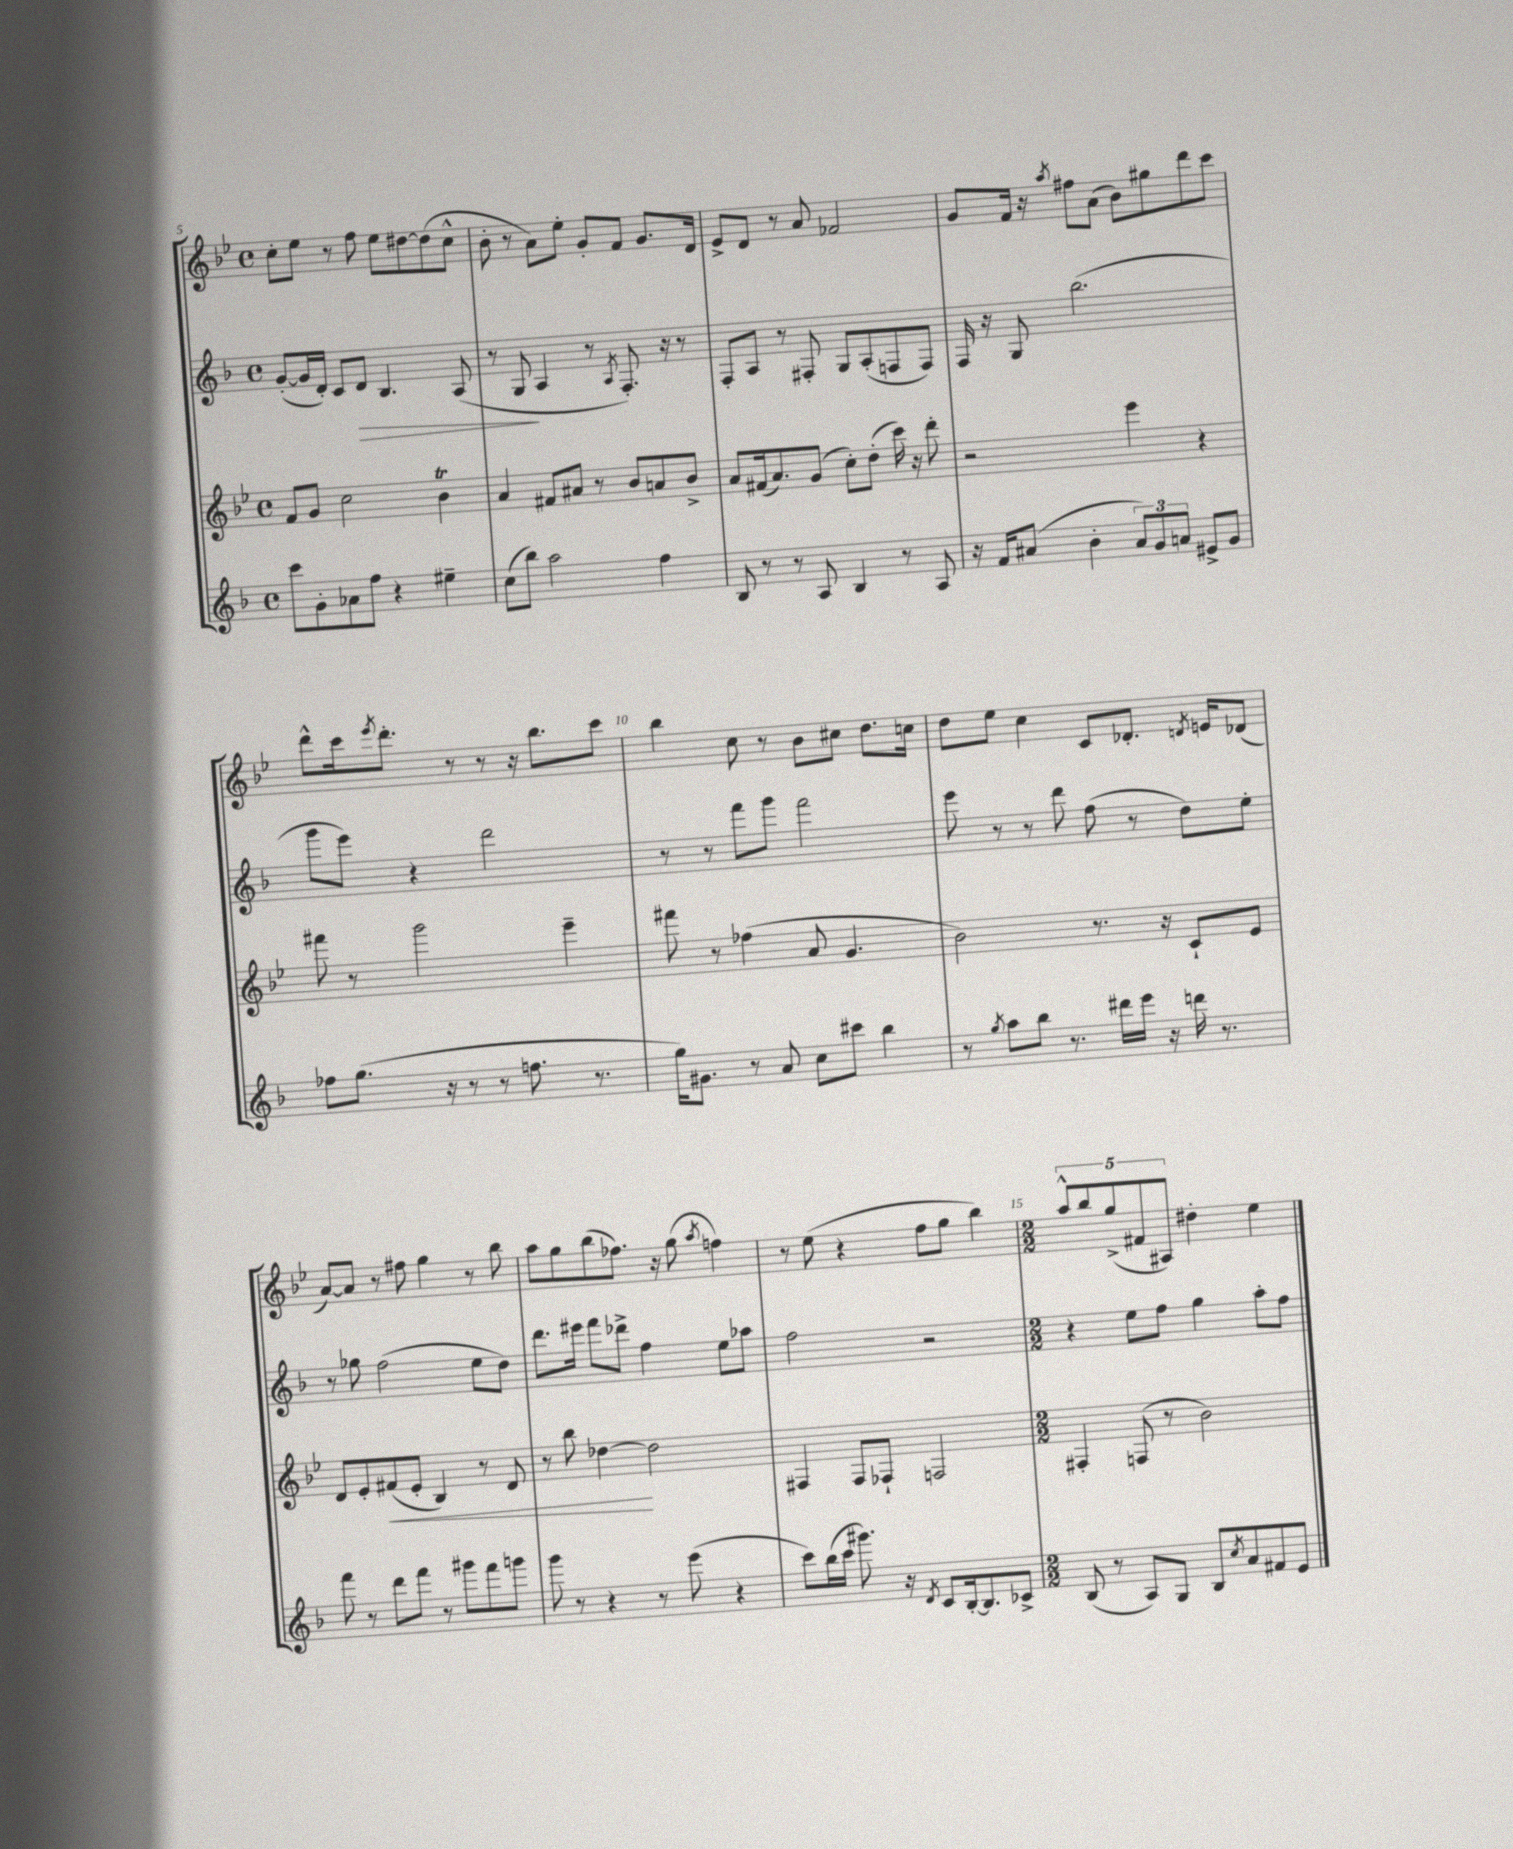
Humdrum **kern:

**kern	**kern	**kern	**kern
*staff4	*staff3	*staff2	*staff1
*clefG2	*clefG2	*clefG2	*clefG2
*k[b-]	*k[b-e-]	*k[b-]	*k[b-e-]
*M4/4	*M4/4	*M4/4	*M4/4
*met(c)	*met(c)	*met(c)	*met(c)
8ccc	8f	([8g'	8cc'
8g'	8g	16g]	8ee-
.	.	16d')	.
8a-	2cc	8c	8r
8ff	.	8d	8ff
4r	.	4.B-	8ee-
.	.	.	[8dd#
4ee#~	4b-	.	(8dd#]
.	.	(8A	8cc^^
=	=	=	=
(8cc	4a	8r	8b-'
8bb-)	.	8G	8r
2aa	8f#	4A	8a)
.	8a#	.	8ee-'
.	8r	8r	8g'
.	.	8qA	.
.	8b-	8.F')	8f
4ff	8a	.	8.g
.	.	16r	.
.	8b-^	8r	.
.	.	.	16d
=	=	=	=
8B-	8a	8F'	8e-^
8r	(16f#	8A	8d
.	8.a)	.	.
8r	.	8r	8r
8A	(8g	8F#'	8a
4B-	8cc')	8G	2f-
.	(8dd'	(8A'	.
8r	16ccc)	8F	.
.	16r	.	.
8A	8ddd'	8F)	.
=	=	=	=
16r	2r	16F	8g
16f	.	16r	.
(8a#	.	8G	16f
.	.	.	16r
.	.	.	8qaa
4b-'	.	(2.bb-	8ff#
.	.	.	(8a
12a#)	4eee-	.	8b-)
12g	.	.	.
.	.	.	8gg#
12a	.	.	.
8e#^	4r	.	8ddd
8g	.	.	8ccc
=	=	=	=
8ff-	8fff#	8ggg	8ddd^^
(8.gg	8r	8eee)	16ccc
.	.	.	8qeee-
.	.	.	8.ddd'
.	2ggg	4r	.
16r	.	.	.
8r	.	.	8r
8r	.	2ddd	8r
8.ff	.	.	16r
.	.	.	8.bb-
.	4eee-~	.	.
8.r	.	.	.
.	.	.	8ccc
=	=	=	=
16gg)	8fff#	8r	4bb-
8.g#	.	.	.
.	8r	8r	.
8r	(4ff-	8fff	8cc
8a	.	8ggg	8r
8cc	8a	2fff	8b-
8ccc#	4.g	.	8cc#
4bb-	.	.	8.dd
.	.	.	16cc
=	=	=	=
8r	2b-)	8eee	8dd
8qgg	.	.	.
8aa	.	8r	8ee-
8bb-	.	8r	4cc
8.r	.	8ddd	.
.	8.r	(8ff	8c
16ddd#	.	.	.
16eee	.	8r	8.d-'
16r	16r	.	.
16ddd	8c`	8dd)	.
.	.	.	8qd
8.r	.	.	16e
.	8e-	8ee'	(8d-
=	=	=	=
8fff	8d	8r	[8a)
8r	8e-'	8gg-	8a]
8ddd	(8f#	(2ff	8r
8fff	8e-'	.	8ff#
8r	4B-)	.	4gg
8ggg#	.	.	.
8fff	8r	8ee	8r
8ggg	8d	8dd)	8bb-
=	=	=	=
8ggg	8r	8.ddd	8aa
8r	8bb-	.	8gg
.	.	16eee#	.
4r	[4dd-	8fff	(8bb-
.	.	8ddd-^	8.ff-)
8r	2dd-]	4ff	.
.	.	.	16r
(8eee	.	.	(8gg
.	.	.	8qaa
4r	.	8ee	4ff)
.	.	8aa-	.
=	=	=	=
8ccc)	4F#	2ff	8r
(16bb-	.	.	(8ee-
16ccc	.	.	.
8.ggg#)	8F#	.	4r
.	8F-`	.	.
16r	.	.	.
8qd	.	.	.
8c	2F	2r	8ff
[16B-'	.	.	8gg
8.B-]	.	.	.
.	.	.	4bb-)
8c-^	.	.	.
=	=	=	=
*M2/2	*M2/2	*M2/2	*M2/2
(8B-	4F#'	4r	10aa^^
.	.	.	10bb-
8r	.	.	.
.	.	.	(10gg^
8A)	(8F	8ee	.
.	.	.	10f#
8G	8r	8ff	.
.	.	.	10A#)
8B-	2b-)	4gg	4dd#'
8qcc	.	.	.
8a	.	.	.
8f#	.	8aa'	4ee-
8e	.	8ff	.
==	==	==	==
*-	*-	*-	*-
